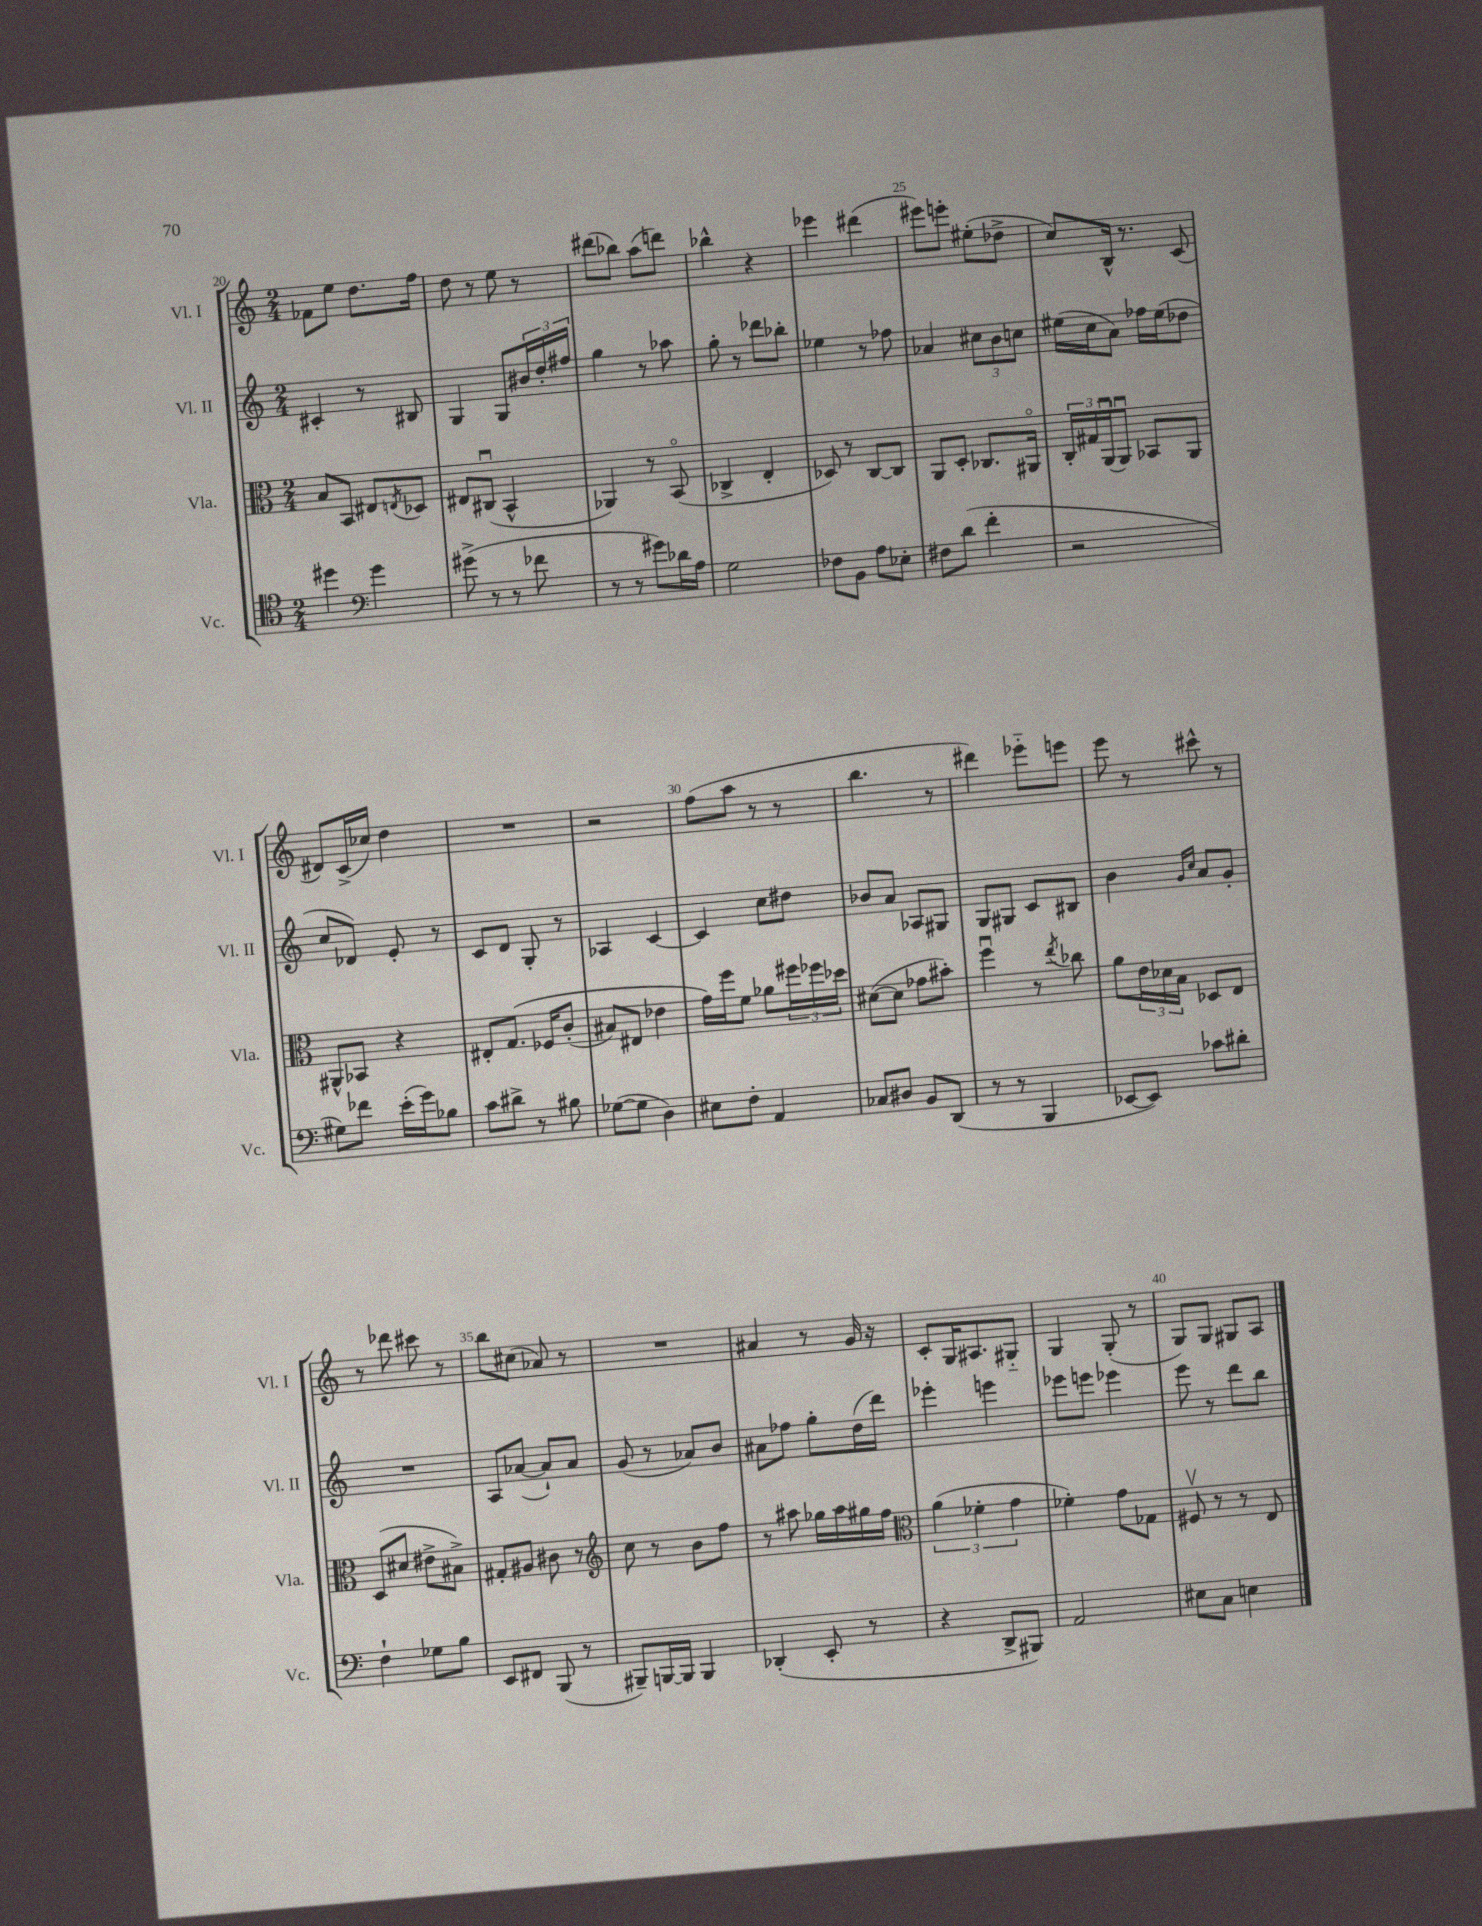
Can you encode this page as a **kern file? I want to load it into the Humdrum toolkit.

**kern	**kern	**kern	**kern
*staff4	*staff3	*staff2	*staff1
*clefC4	*clefC3	*clefG2	*clefG2
*k[]	*k[]	*k[]	*k[]
*M2/4	*M2/4	*M2/4	*M2/4
4dd#	8B	4c#'	8f-
.	8BB	.	8ee
*clefF4	*	*	*
4g	8E#	8r	8.dd
.	8qE	.	.
.	8D-	8B#	.
.	.	.	16ff
=	=	=	=
(8g#^	8E#	4G	8dd
8r	(8C#u	.	8r
8r	4BB^^	8G	8ee
8f-	.	24b#	8r
.	.	24dd'	.
.	.	24ff#	.
=	=	=	=
8r	4AA-)	4gg	(8ddd#
8r	.	.	8bb-)
8g#)	8r	8r	(8aa
16d-	(8BBo	8aa-	8ddd)
16A	.	.	.
=	=	=	=
2G	4C-^	8gg'	4bb-^^
.	.	8r	.
.	4E'	8ddd-	4r
.	.	8bb-'	.
=	=	=	=
8F-	8D-)	4ee-	4eee-
8BB	8r	.	.
8A	[8C	8r	(4ddd#
8E-'	8C]	8ff-	.
=	=	=	=
8F#	8AA	4a-	8eee#)
(8d	8D'	.	8eee'
4f'	8.C-	12cc#	(8ee#'
.	.	12b	.
.	.	.	8dd-^
.	.	12cc	.
.	16AA#o	.	.
=	=	=	=
2r	24C'	(16ee#	8cc)
.	24G#	.	.
.	.	16cc	.
.	(24AAu	.	.
.	8AAu)	8a)	16B^^
.	.	.	8.r
.	8BB-	16ff-	.
.	.	(16ee#	.
.	8AA	8dd-	(8c
=	=	=	=
8G#)	8AA#^^	8cc	8d#)
8f-	8BB-	8d-)	(16c^
.	.	.	16cc-)
(16e'	4r	8e'	4dd
16g)	.	.	.
8B-	.	8r	.
=	=	=	=
8c	8E#'	8c	2r
8d#^	&(8.G	8d	.
8r	.	8G'	.
.	16F-	.	.
8B#	(8c'	8r	.
=	=	=	=
([8G-	8B#)	4A-	2r
8G-]	8E#	.	.
4D)	4e-	[4c	.
=	=	=	=
8E#	16g&)	4c]	(8ff
.	16ff	.	.
8F'	8f	.	8aa
4AA	8a-	8cc	8r
.	24ff#	8dd#	8r
.	24ff-	.	.
.	24dd-	.	.
=	=	=	=
8C-	([8d#	8b-	4.bb
8D#	8d#]	8a	.
8BB	8g-	8A-	.
(8DD	8b#')	8G#	8r
=	=	=	=
8r	4ffu	8G	4ddd#)
8r	.	8G#	.
4BBB	8r	8c	8eee-'~
.	8qee	.	.
.	8cc-	8B#	8eee
=	=	=	=
[8EE-	8a	4b	8eee
8EE-])	24e	.	8r
.	24d-	.	.
.	24B	.	.
.	.	16qqg	.
.	.	16qqcc	.
8c-	8D-	8a	8ccc#^^
8d#'	8E	8g'	8r
=	=	=	=
4F`	(8D	2r	8r
.	8d#	.	8ddd-
8G-	8e#^	.	8ccc#
8B	8B#^)	.	8r
=	=	=	=
8EE	8G#'	8A	8bb
8FF#	8A#	([8a-	(8cc#
(8BBB	8c#	8a-`])	8a-)
8r	8r	8a-	8r
=	=	=	=
*	*clefG2	*	*
8BBB#~)	8cc	(8g	2r
[16BBB	8r	8r	.
16BBB]	.	.	.
4BBB	8b	8a-)	.
.	8ff	8b	.
=	=	=	=
(4DD-'	8r	8a#	4a#
.	8aa#	8ff-	.
8EE'	16gg-	8gg'	8r
.	16aa#	.	.
8r	16gg#	(16dd	16g
.	16ff	16ddd)	16r
=	=	=	=
*	*clefC3	*	*
4r	(6a	4eee-'	8c'
.	.	.	16G
.	6f-'	.	.
.	.	.	8.A#
8DD^	.	4eee	.
.	6g	.	.
8BBB#)	.	.	8G#'~
=	=	=	=
2AA	4f-')	8eee-	4G
.	.	8eee	.
.	8g	4eee-	(8G'
.	8G-	.	8r
=	=	=	=
8E#	8F#v	8eee	8G)
8C	8r	8r	8G
4E	8r	8ddd	8G#
.	8E	8bb	8A
==	==	==	==
*-	*-	*-	*-
